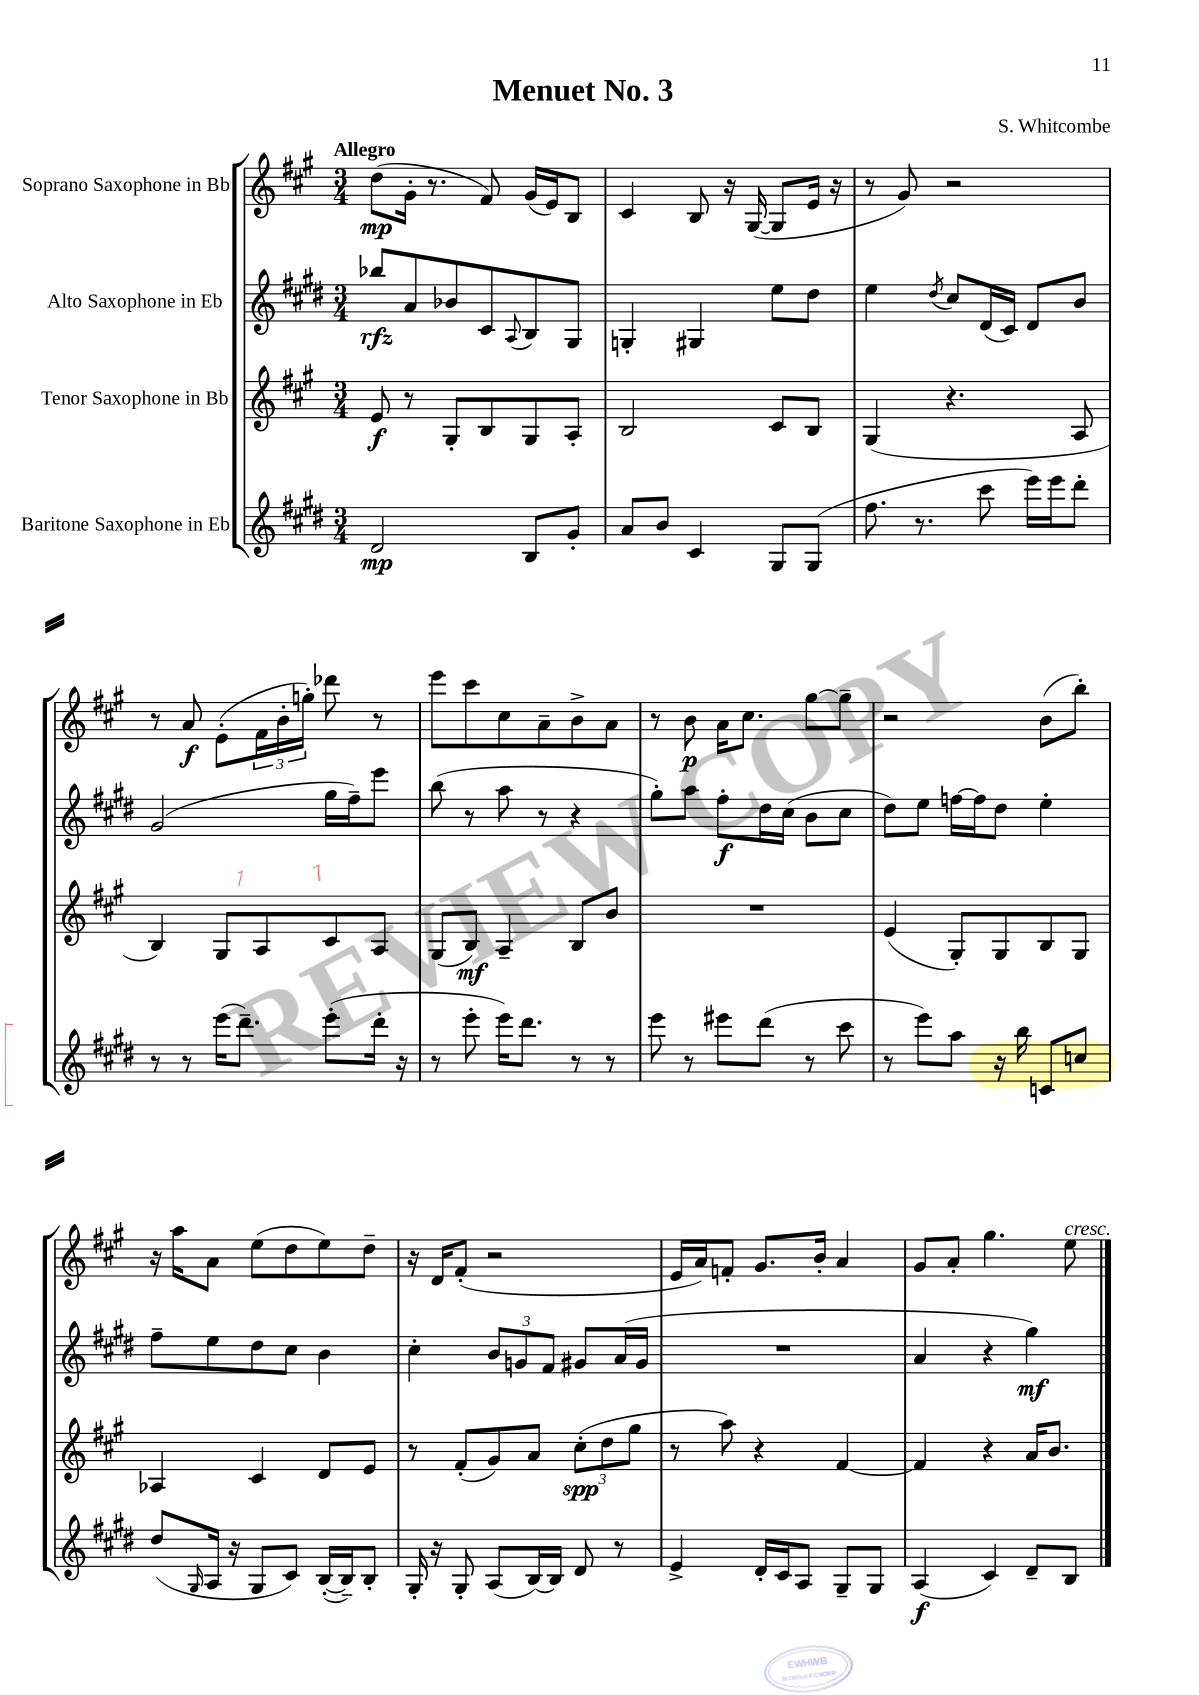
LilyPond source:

\header { title = "Menuet No. 3" composer = "S. Whitcombe" }
<<
\new StaffGroup <<
\new Staff = "s0" \with { instrumentName = "Soprano Saxophone in Bb" } {
    \clef treble \key a \major \numericTimeSignature \time 3/4 \tempo "Allegro"
    d''8\mp( gis'16-. r8. fis'8) gis'16( e'16) b8 |
    cis'4 b8 r16 gis16~( gis8 e'16 r16 |
    r8 gis'8) r2 |
    r8 a'8\f e'8-.( \tuplet 3/2 { fis'16 b'16-. g''16-.) } des'''8 r8 |
    e'''8 cis'''8 cis''8 a'8-- b'8-> a'8 |
    r8 b'8\p a'16 cis''8. gis''8~ gis''8-- |
    r2 b'8( b''8-.) |
    r16 a''16 a'8 e''8( d''8 e''8) d''8-- |
    r16 d'16 fis'8-.( r2 |
    e'16 a'16) f'8-. gis'8. b'16-. a'4 |
    gis'8 a'8-. gis''4. e''8^\markup { \italic "cresc." } \bar "|." |
}
\new Staff = "s1" \with { instrumentName = "Alto Saxophone in Eb" } {
    \clef treble \key e \major \numericTimeSignature \time 3/4
    bes''8\rfz a'8 bes'8 cis'8 \appoggiatura { a8 } b8 gis8 |
    g4-. gis4 e''8 dis''8 |
    e''4 \acciaccatura { dis''8 } cis''8 dis'16( cis'16) dis'8 b'8 |
    gis'2( gis''16 fis''16--) e'''8 |
    b''8( r8 a''8 r8 r4 |
    gis''8-.) a''8 fis''8-.\f dis''16 cis''16( b'8 cis''8 |
    dis''8) e''8 f''16~ f''16 dis''8 e''4-. |
    fis''8-- e''8 dis''8 cis''8 b'4 |
    cis''4-. \tuplet 3/2 { b'8 g'8 fis'8 } gis'8 a'16( gis'16 |
    R2. |
    a'4 r4 gis''4\mf) \bar "|." |
}
\new Staff = "s2" \with { instrumentName = "Tenor Saxophone in Bb" } {
    \clef treble \key a \major \numericTimeSignature \time 3/4
    e'8\f r8 gis8-. b8 gis8 a8-. |
    b2 cis'8 b8 |
    gis4( r4. a8 |
    b4) gis8 a8 cis'8 a8 |
    gis8( b8\mf) a4-- b8 b'8 |
    R2. |
    e'4( gis8-.) gis8 b8 gis8 |
    aes4 cis'4 d'8 e'8 |
    r8 fis'8-.( gis'8) a'8 \tuplet 3/2 { cis''8-.\spp( d''8 gis''8 } |
    r8 a''8) r4 fis'4~ |
    fis'4 r4 a'16 b'8. \bar "|." |
}
\new Staff = "s3" \with { instrumentName = "Baritone Saxophone in Eb" } {
    \clef treble \key e \major \numericTimeSignature \time 3/4
    dis'2\mp b8 gis'8-. |
    a'8 b'8 cis'4 gis8 gis8( |
    fis''8. r8. cis'''8 e'''16) e'''16 dis'''8-. |
    r8 r8 e'''16( dis'''8.--) e'''8-.( dis'''16-. r16 |
    r8 e'''8-. e'''16) dis'''8. r8 r8 |
    e'''8 r8 eis'''8 dis'''8( r8 cis'''8 |
    r8 e'''8) a''8 r16 b''16 c'8 c''8 |
    dis''8( \grace { gis16 } a16 r16 gis8 cis'8) b16~-.( b16--) b8-. |
    gis16-. r16 gis8-. a8( b16~) b16 dis'8 r8 |
    e'4-> dis'16-. cis'16 a8 gis8-- gis8 |
    a4\f( cis'4) dis'8-- b8 \bar "|." |
}
>>
>>
\layout { \context { \Score \remove "Bar_number_engraver" } }
